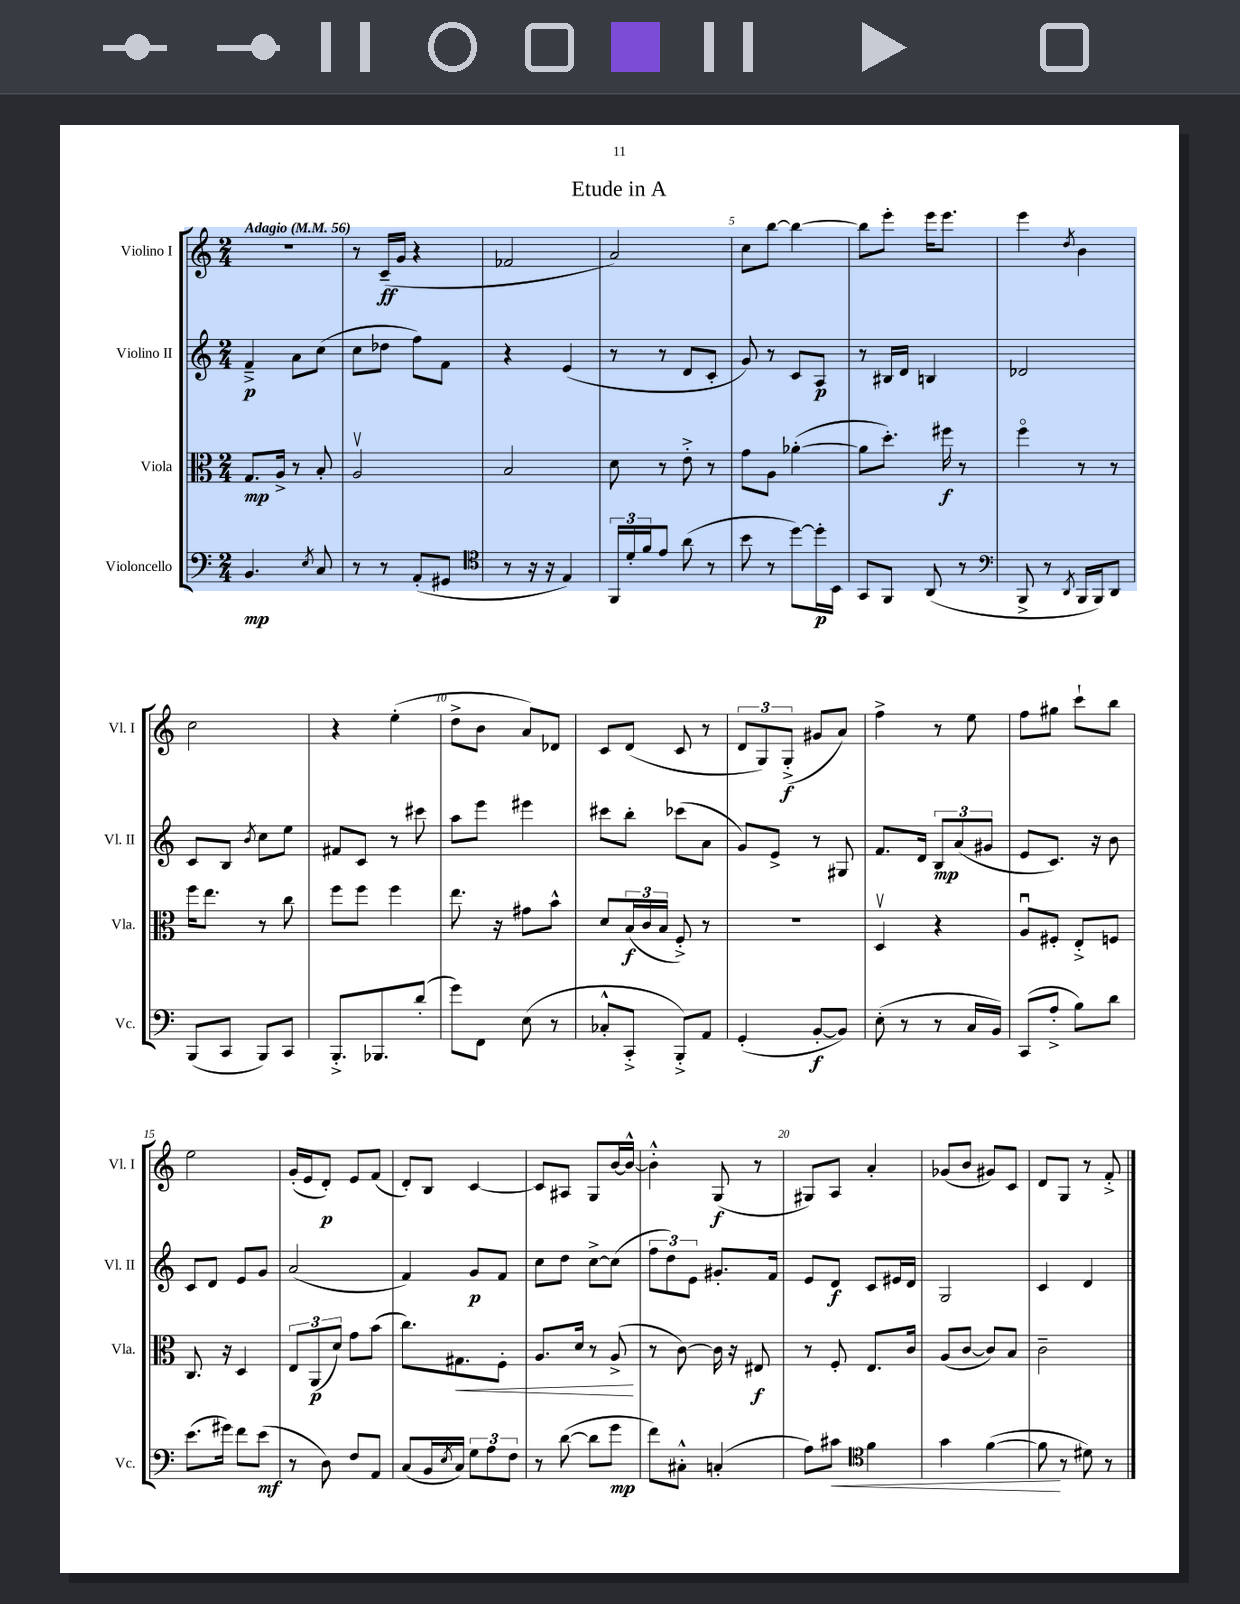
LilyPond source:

\header { title = "Etude in A" }
<<
\new StaffGroup <<
\new Staff = "s0" \with { instrumentName = "Violino I" shortInstrumentName = "Vl. I" } {
    \clef treble \key c \major \numericTimeSignature \time 2/4 \tempo "Adagio" 4 = 56
    R2 |
    r8 c'16--\ff( g'16 r4 |
    fes'2 |
    a'2) |
    c''8 b''8~ b''4~ |
    b''8 e'''8-. e'''16 e'''8. |
    e'''4 \acciaccatura { d''8 } b'4 |
    c''2 |
    r4 e''4-.( |
    d''8-> b'8 a'8) des'8 |
    c'8 d'8( c'8 r8 |
    \tuplet 3/2 { d'8 g8) g8-.->\f( } gis'8 a'8) |
    f''4-> r8 e''8 |
    f''8 gis''8 c'''8-! b''8 |
    e''2 |
    g'16-.( e'16 d'8-.\p) e'8 f'8( |
    d'8-.) b8 c'4~ |
    c'8 ais8 g8 b'16~ b'16~-^ |
    b'4-.-^ g8\f( r8 |
    gis8) a8 a'4-. |
    ges'8( b'8 gis'8) c'8 |
    d'8 g8 r8 f'8-.-> \bar "|." |
}
\new Staff = "s1" \with { instrumentName = "Violino II" shortInstrumentName = "Vl. II" } {
    \clef treble \key c \major \numericTimeSignature \time 2/4
    f'4--->\p a'8 c''8( |
    c''8 des''8 f''8) f'8 |
    r4 e'4( |
    r8 r8 d'8 c'8-. |
    g'8) r8 c'8 a8\p |
    r8 bis16 d'16 b4 |
    des'2 |
    c'8 b8 \acciaccatura { b'8 } c''8 e''8 |
    fis'8 c'8 r8 cis'''8 |
    a''8 e'''8 eis'''4 |
    cis'''8 b''8-. ces'''8( a'8 |
    g'8) e'8-> r8 gis8 |
    f'8. d'16 \tuplet 3/2 { b8\mp a'8( gis'8 } |
    e'8 c'8.) r16 b'8 |
    c'8 d'8 e'8 g'8 |
    a'2( |
    f'4) g'8\p f'8 |
    c''8 d''8 c''8~-> c''8( |
    \tuplet 3/2 { f''8 d''8) e'8 } gis'8.-. f'16 |
    e'8 d'8\f c'8 eis'16 d'16 |
    g2 |
    c'4 d'4 \bar "|." |
}
\new Staff = "s2" \with { instrumentName = "Viola" shortInstrumentName = "Vla." } {
    \clef alto \key c \major \numericTimeSignature \time 2/4
    g8.\mp a16-> r8 b8-. |
    a2\upbow |
    b2 |
    d'8 r8 e'8-.-> r8 |
    g'8 a8 aes'4~-.( |
    aes'8 d''8.-.) fis''16\f r8 |
    f''4\flageolet r8 r8 |
    f''16 e''8. r8 c''8 |
    f''8 f''8 f''4 |
    e''8. r16 gis'8 b'8-^ |
    d'8 \tuplet 3/2 { b16\f( c'16 b16 } f8-.->) r8 |
    r2 |
    d4\upbow r4 |
    a8\downbow fis8-. e8-.-> f8 |
    c8. r16 d4 |
    \tuplet 3/2 { e8 a,8\p( d'8) } g'8 b'8( |
    c''8.) gis8.\< f8-. |
    a8. d'16 r8 a8->\!( |
    r8 c'8~) c'16 r16 eis8\f |
    r8 f8-. e8. c'16 |
    a8( c'8~ c'8) b8 |
    c'2-- \bar "|." |
}
\new Staff = "s3" \with { instrumentName = "Violoncello" shortInstrumentName = "Vc." } {
    \clef bass \key c \major \numericTimeSignature \time 2/4
    b,4.\mp \acciaccatura { e8 } c8 |
    r8 r8 a,8-.( gis,8 |
    \clef tenor r8 r16 r16 e4) |
    \tuplet 3/2 { f,16 d'16-. f'16 } e'8 a'8( r8 |
    b'8 r8 d''8~) d''16-.\p b,16 |
    g,8 f,8 a,8( r8 |
    \clef bass b,,8-> r8 \acciaccatura { d,8 } b,,16 b,,16) d,8 |
    b,,8( c,8 b,,8) c,8 |
    b,,8.-.-> bes,,8. d'8-.( |
    g'8) f,8 e8( r8 |
    ces8-.-^ c,8-.-> b,,8-.->) a,8 |
    g,4-.( b,8~-.\f b,8) |
    e8-.( r8 r8 c16 b,16) |
    c,8( a8-.-> b8) d'8 |
    e'8.( gis'16) f'8 e'8\mf( |
    r8 d8) f8 a,8 |
    c8( b,16 \acciaccatura { e8 } c16) \tuplet 3/2 { g8 a8 f8 } |
    r8 d'8~( d'8 g'8\mp |
    f'8) cis8-.-^ c4-.( |
    a8) cis'8\< \clef tenor f'4 |
    g'4 f'4~( |
    f'8\! r8 dis'8) r8 \bar "|." |
}
>>
>>
\layout { \context { \Score \override BarNumber.break-visibility = ##(#f #t #t) barNumberVisibility = #(every-nth-bar-number-visible 5) } }
